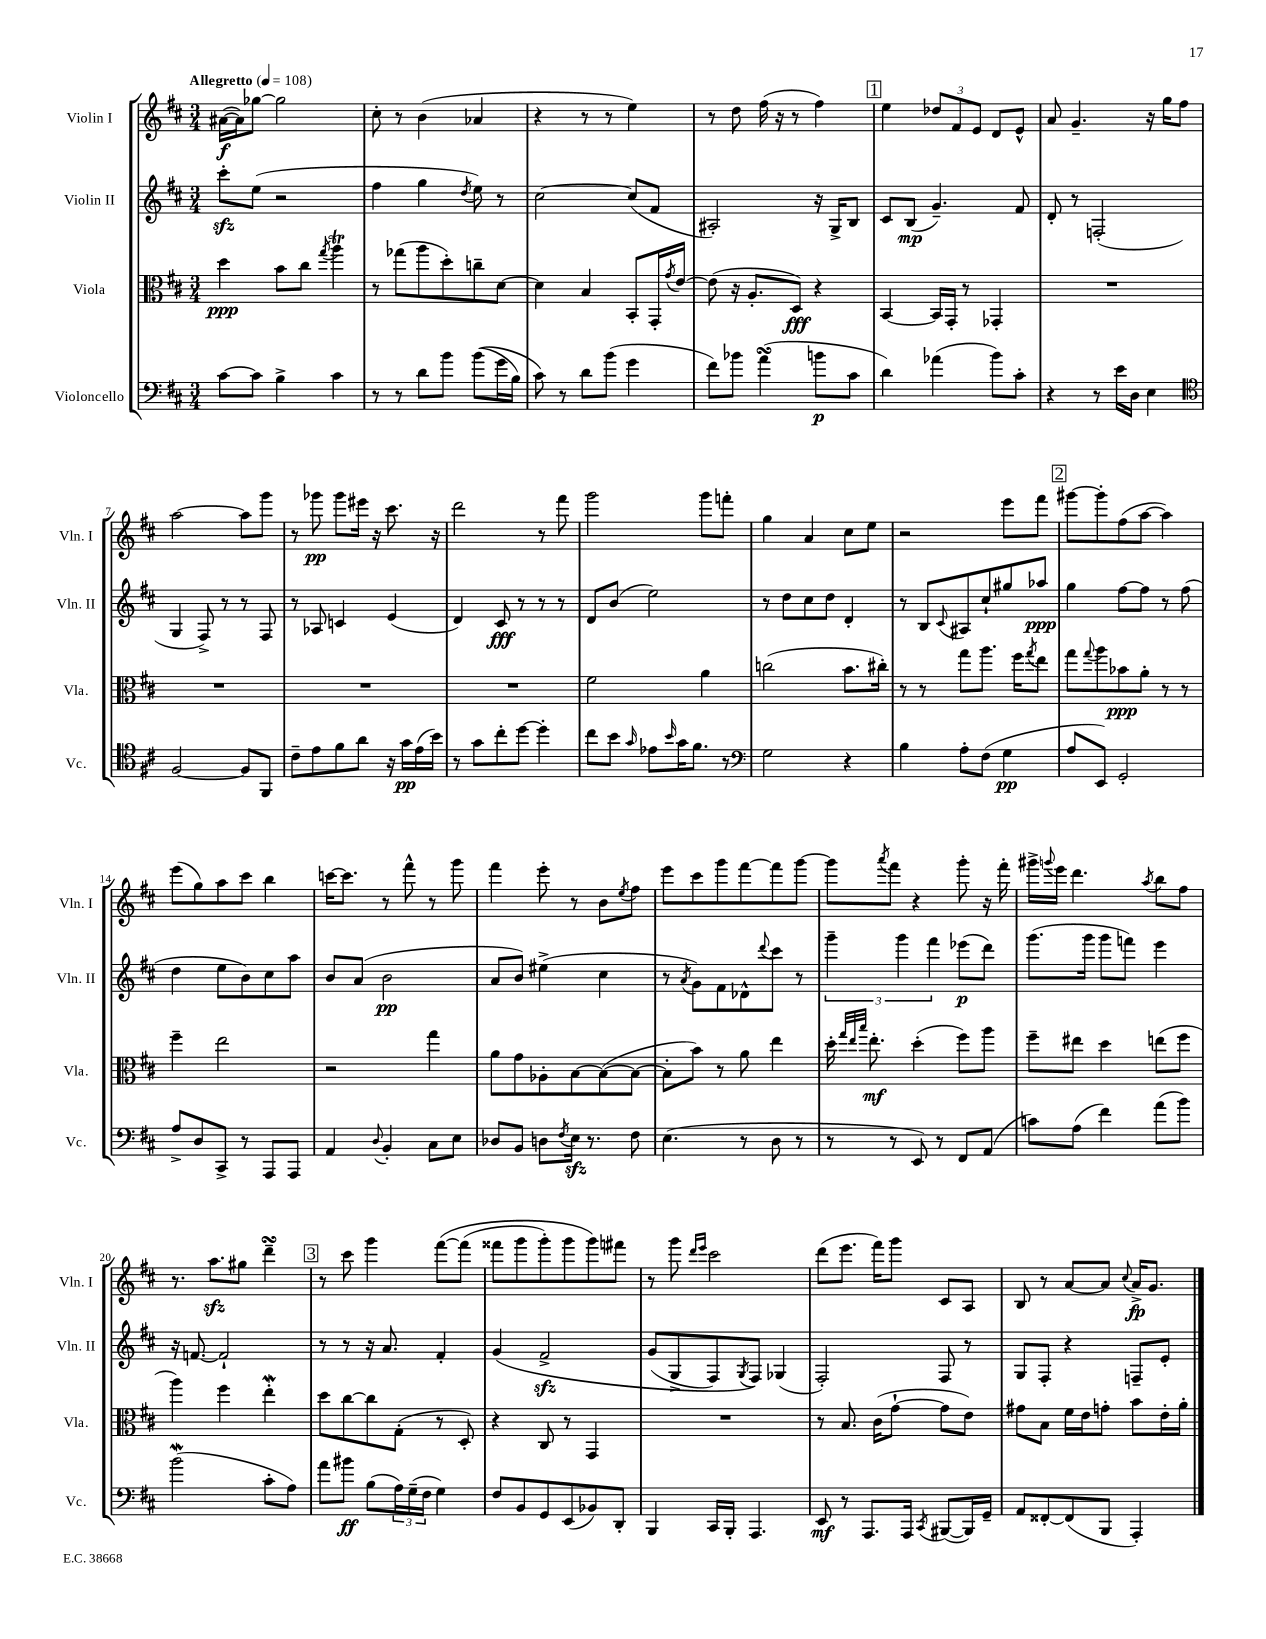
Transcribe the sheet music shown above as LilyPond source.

<<
\new StaffGroup <<
\new Staff = "s0" \with { instrumentName = "Violin I" shortInstrumentName = "Vln. I" } {
    \clef treble \key d \major \numericTimeSignature \time 3/4 \tempo "Allegretto" 4 = 108
    ais'16~\f( ais'16) ges''8~ ges''2 |
    cis''8-. r8 b'4( aes'4 |
    r4 r8 r8 e''4) |
    r8 d''8 fis''16( r16 r8 fis''4) |
    \mark \markup { \box "1" } e''4 \tuplet 3/2 { des''8 fis'8 e'8 } d'8 e'8-^ |
    a'8 g'4.-- r16 g''16 fis''8 |
    a''2~ a''8 g'''8 |
    r8 ges'''8\pp ges'''8 eis'''16 r16 cis'''8. r16 |
    d'''2 r8 fis'''8 |
    g'''2 g'''8 f'''8-. |
    g''4 a'4 cis''8 e''8 |
    r2 e'''8 fis'''8 |
    \mark \markup { \box "2" } gis'''8~ gis'''8-. fis''8( a''8~ a''4) |
    e'''8( g''8) a''8 cis'''8 b''4 |
    c'''16~ c'''8. r8 fis'''8-^ r8 g'''8 |
    fis'''4 e'''8-. r8 b'8 \acciaccatura { e''8 } fis''8 |
    e'''8 cis'''8 g'''8 fis'''8~ fis'''8 g'''8~ |
    g'''8 \acciaccatura { a'''8 } fis'''8 r4 g'''8-. r16 fis'''16-. |
    gis'''16-> \appoggiatura { g'''8 } e'''16 d'''4. \acciaccatura { a''8 } b''8 fis''8 |
    r8. a''8.\sfz gis''8 d'''4--\turn |
    \mark \markup { \box "3" } r8 cis'''8 g'''4 fis'''8~\( fis'''8( |
    fisis'''8 g'''8 g'''8-.) g'''8 g'''8\) fis'''8 |
    r8 g'''8 \grace { d'''16 e'''16 } cis'''2 |
    d'''8( e'''8. fis'''16) g'''8 cis'8 a8 |
    b8 r8 a'8~ a'8 \appoggiatura { cis''8 } a'16->\fp g'8. \bar "|." |
}
\new Staff = "s1" \with { instrumentName = "Violin II" shortInstrumentName = "Vln. II" } {
    \clef treble \key d \major \numericTimeSignature \time 3/4
    cis'''8-.\sfz e''8( r2 |
    fis''4 g''4 \acciaccatura { d''8 } e''8) r8 |
    cis''2~ cis''8( fis'8 |
    ais2-.) r16 g16-> b8 |
    \mark \markup { \box "1" } cis'8 b8\mp( g'4.--) fis'8 |
    d'8-. r8 f2-.( |
    g4 fis8->) r8 r8 fis8 |
    r8 aes8 c'4 e'4( |
    d'4) cis'8\fff r8 r8 r8 |
    d'8 b'8( e''2) |
    r8 d''8 cis''8 d''8 d'4-. |
    r8 b8 \appoggiatura { cis'8 } ais8 cis''8-! gis''8 aes''8\ppp |
    \mark \markup { \box "2" } g''4 fis''8~ fis''8 r8 fis''8( |
    d''4 e''8 b'8) cis''8 a''8 |
    b'8 a'8( b'2\pp |
    a'8 b'8) eis''4->( cis''4 |
    r8 \acciaccatura { a'8 } g'8) fis'8 des'8-^ \appoggiatura { d'''8 } cis'''8 r8 |
    \tuplet 3/2 { g'''4-- g'''4 fis'''4 } ees'''8\p( d'''8) |
    g'''8.( g'''16 g'''8 f'''8) e'''4 |
    r16 f'8.~ f'2-! |
    \mark \markup { \box "3" } r8 r8 r16 a'8. fis'4-. |
    g'4\( fis'2->\sfz |
    g'8( g8-> fis8) \acciaccatura { g8 } fis8\) ges4( |
    fis2-.) fis8 r8 |
    g8 fis8-. r4 f8-- e'8-. \bar "|." |
}
\new Staff = "s2" \with { instrumentName = "Viola" shortInstrumentName = "Vla." } {
    \clef alto \key d \major \numericTimeSignature \time 3/4
    d''4\ppp b'8 cis''8 \acciaccatura { g''8 } a''4\trill |
    r8 ges''8( a''8 d''8-.) c''8-- d'8~ |
    d'4 b4 b,8-. g,16-. \acciaccatura { g'8 } e'16~ |
    e'8( r16 a8.-. d8\fff) r4 |
    \mark \markup { \box "1" } b,4~ b,16 g,16-. r8 ges,4-. |
    R2. |
    R2. |
    R2. |
    R2. |
    fis'2 a'4 |
    c''2( b'8. cis''16-.) |
    r8 r8 g''8 a''8. fis''16 \acciaccatura { g''8 } e''8 |
    \mark \markup { \box "2" } g''8 \appoggiatura { g''8 } a''8 bes'8\ppp a'8-. r8 r8 |
    fis''4-- e''2 |
    r2 g''4 |
    a'8 g'8 aes8-. b8~ b8~( b8~ |
    b8-. b'8) r8 a'8 e''4 |
    d''16-. \grace { g''32 e''32 b''32 } e''8.-.\mf d''4-.( fis''8) a''8 |
    fis''8-- eis''8 d''4 e''8( fis''8 |
    a''4) fis''4 e''4-.\mordent |
    \mark \markup { \box "3" } d''8 cis''8~ cis''8 g8-.( r8 d8-.) |
    r4 cis8 r8 g,4 |
    R2. |
    r8 b8. cis'16( g'8~-! g'8 e'8) |
    gis'8 b8 fis'16 e'16 g'8-. b'8 e'16-. a'16-. \bar "|." |
}
\new Staff = "s3" \with { instrumentName = "Violoncello" shortInstrumentName = "Vc." } {
    \clef bass \key d \major \numericTimeSignature \time 3/4
    cis'8~ cis'8 b4-> cis'4 |
    r8 r8 d'8 b'8 b'8(\( g'16 b16) |
    cis'8\) r8 d'8 b'8( g'4 |
    fis'8) bes'8 a'4\turn( b'8\p cis'8 |
    \mark \markup { \box "1" } d'4) aes'4( b'8) cis'8-. |
    r4 r8 e'16 d16 e4 |
    \clef tenor fis2~ fis8 fis,8 |
    cis'8-- e'8 fis'8 a'8 r16 g'16\pp e'16( b'16) |
    r8 g'8 cis''8-. d''8~ d''4-. |
    cis''8 b'8 \grace { g'16 } ees'8 \grace { b'16 } g'16 fis'8. r8 |
    \clef bass g2 r4 |
    b4 a8-. fis8( g4\pp |
    \mark \markup { \box "2" } a8 e,8) g,2-. |
    a8-> d8 cis,8-> r8 a,,8 a,,8 |
    a,4 \appoggiatura { d8 } b,4-. cis8 e8 |
    des8 b,8 d8 \acciaccatura { fis8 } e16\sfz r8. fis8 |
    e4.( r8 d8 r8 |
    r8 r8 e,8) r8 fis,8 a,8( |
    c'8) a8( fis'4) a'8( b'8) |
    b'2\mordent( cis'8-. a8) |
    \mark \markup { \box "3" } a'8 bis'8\ff b8( \tuplet 3/2 { a16) g16--( fis16 } g4) |
    fis8 b,8 g,8 e,8( bes,8) d,8-. |
    b,,4 cis,16 b,,16-. a,,4. |
    e,8\mf r8 a,,8. a,,16 \acciaccatura { cis,8 } bis,,8~( bis,,16) g,16-- |
    a,8 fisis,8~-. fisis,8( b,,8 a,,4-.) \bar "|." |
}
>>
>>
